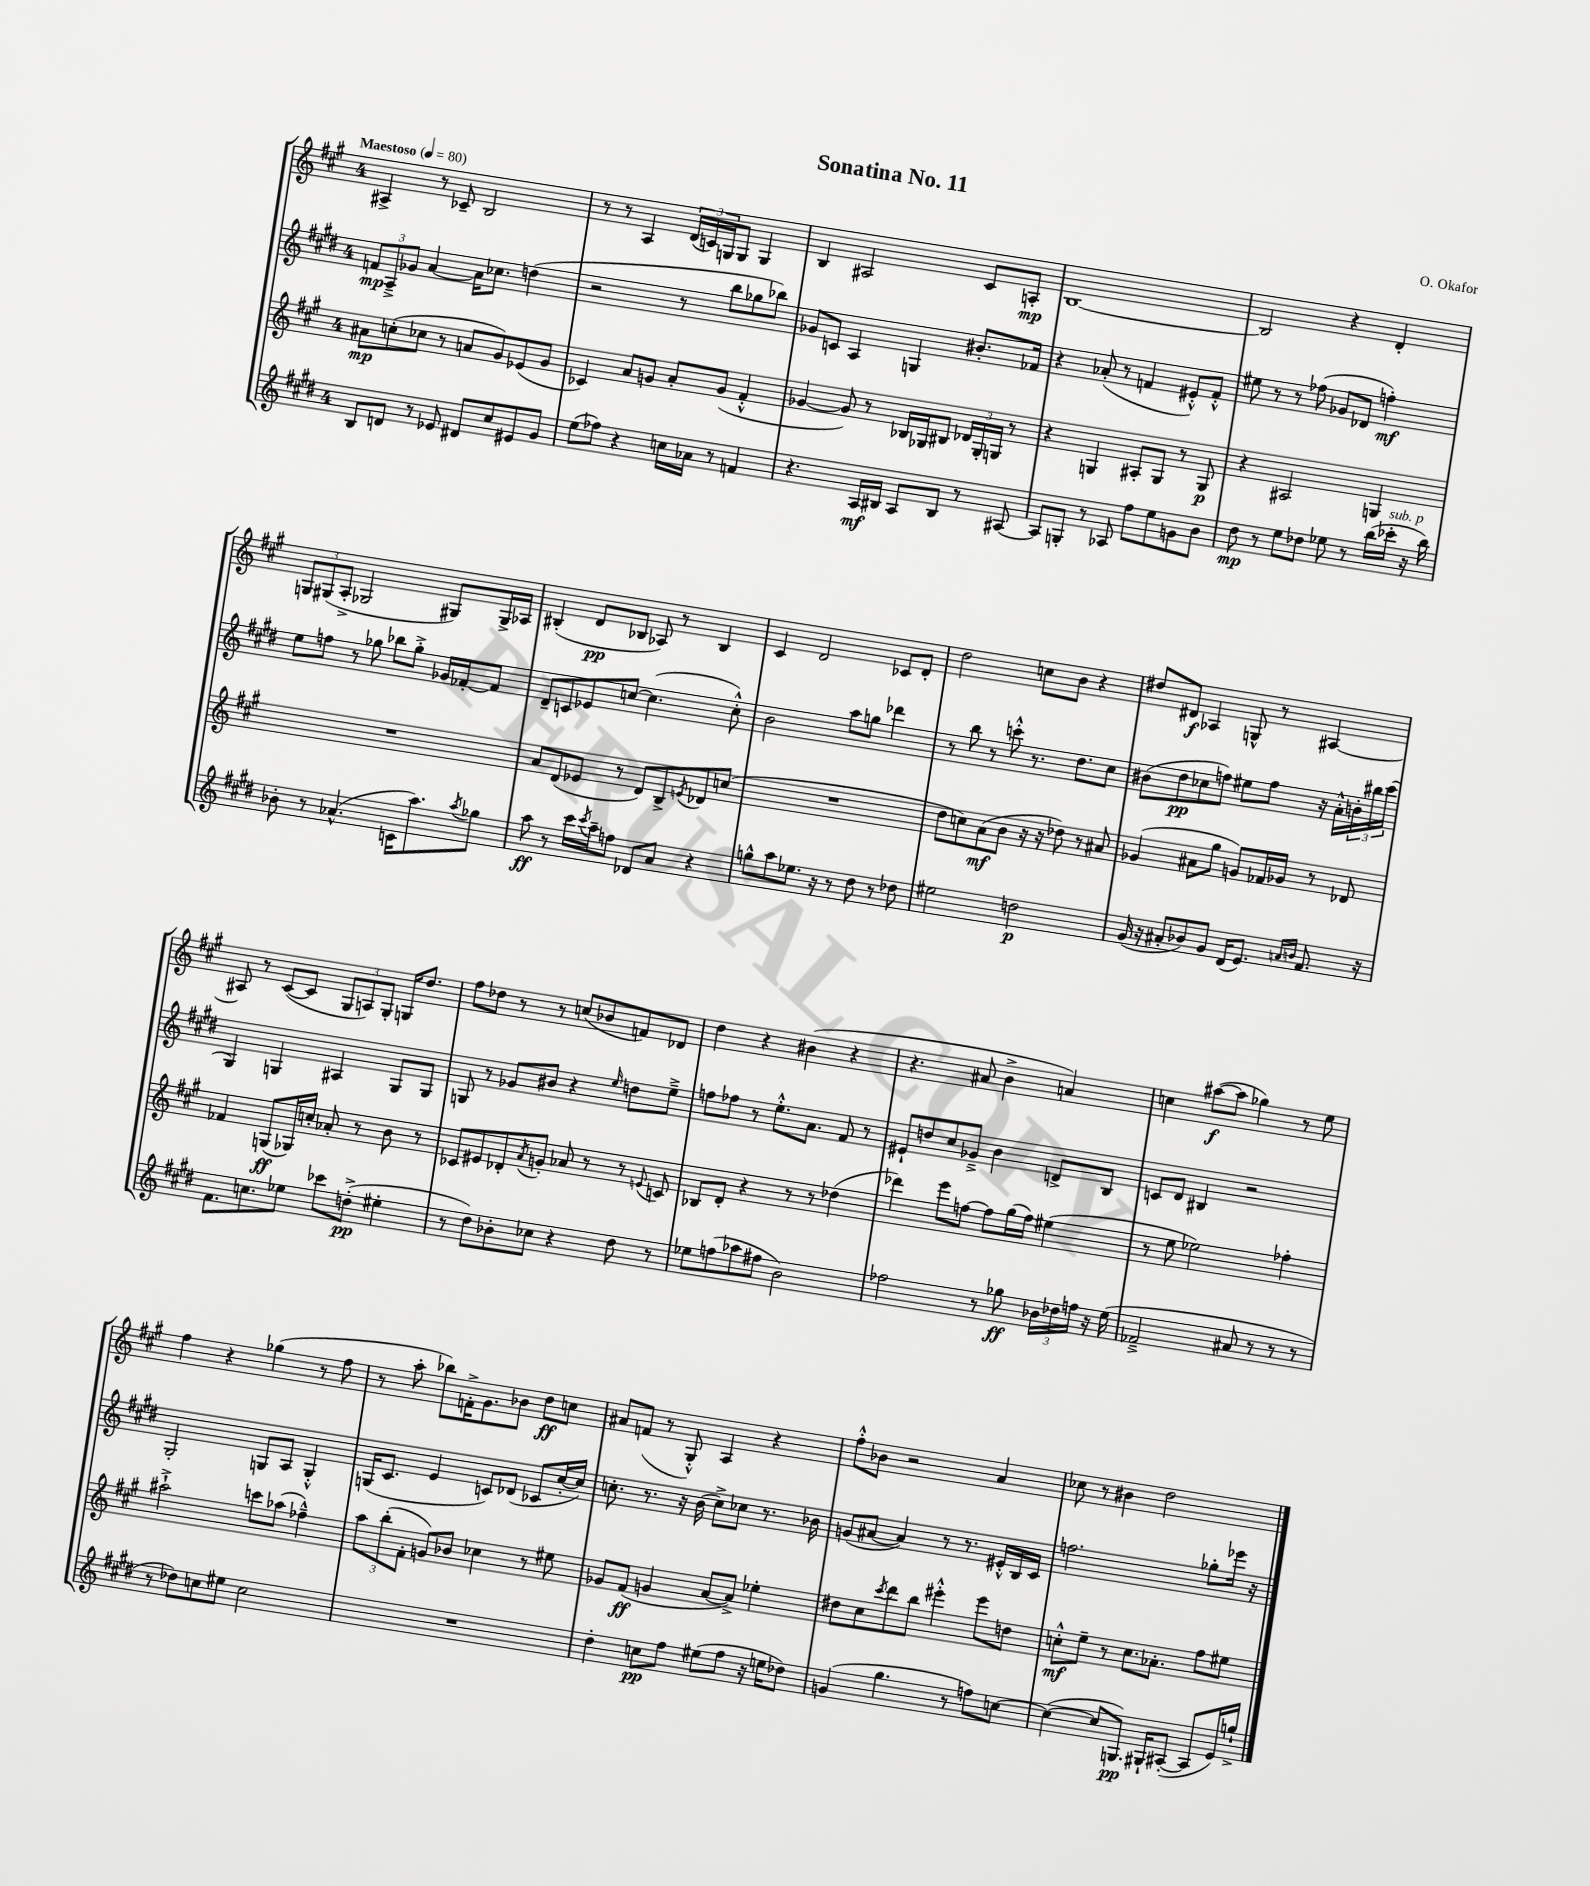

**kern	**kern	**kern	**kern
*staff4	*staff3	*staff2	*staff1
*clefG2	*clefG2	*clefG2	*clefG2
*k[f#c#g#d#]	*k[f#c#g#]	*k[f#c#g#d#]	*k[f#c#g#]
*M4/4	*M4/4	*M4/4	*M4/4
*MM80	*MM80	*MM80	*MM80
8B	8a#	12f	4A#^
.	.	12A~^	.
8d	(8cc'	.	.
.	.	12g-	.
8r	8cc-	[4a	8r
8e-	8r	.	8c-~
8d#	8a	16a]	2B
.	.	8.cc-	.
8cc#	8g#)	.	.
8e#	(8e-	(4dd	.
8g#	8g#	.	.
=	=	=	=
(8ee	4c-)	2r	8r
8ff-)	.	.	8r
4r	8a	.	4A
.	8g	.	.
16cc	8a'	8r	(24d
.	.	.	24c)
16a-	.	.	.
.	.	.	24G
8r	(8g	8bb	8G
4f	4f#'^^	8gg-	4G
.	.	8bb-)	.
=	=	=	=
4.r	[4g-	8g-	4B
.	.	8c	.
.	8g-])	4A	2A#
16A	8r	.	.
16B#	.	.	.
8A	16B-	4G	.
.	16G-	.	.
8B#	8B#	.	.
8r	24d-	8.b#'	8c#
.	24G-'	.	.
.	24G	.	.
[8A#	8r	.	8A'
.	.	16f-	.
=	=	=	=
8A#]	4r	4r	[1B
8G'	.	.	.
8r	4G	(8a-'	.
8A-	.	8r	.
8ff#	8A#'	4f	.
8ee	8G	.	.
8g	8r	8e#'^^)	.
8b	8G	8f'^^	.
=	=	=	=
8dd#	4r	8ee#	2B]
8r	.	8r	.
8ee	2A#	8r	.
8dd-	.	(8ff-	.
8ee-	.	8g-	4r
8r	.	8d-	.
(16bb	4G	4ff')	4d'
16ccc-'	.	.	.
16r	.	.	.
16bb)	.	.	.
=	=	=	=
8b-'	1r	8ee	12G
.	.	.	(12G#
8r	.	8ff	.
.	.	.	12A'^
(4.a-^^	.	8r	2G-
.	.	8gg-	.
.	.	8bb-	.
16c	.	8gg-'^	.
8.aa)	.	.	.
.	.	16g-	8G#)
.	.	[16f-'	.
8qaa	.	.	.
8gg-	.	8f-]	16G#^
.	.	.	16A-
=	=	=	=
8aa	8a	8d#~	(4B#'
8r	(8d	8c	.
16ccc#	8e-	8e-	8d
8qccc#	.	.	.
16aa~	.	.	.
8ff	8r	[8cc	8B-
8d-	8d)	(4.cc]	8A-)
8a	8B^	.	8r
.	8qe	.	.
4r	8d-	.	4B-
.	(8cc	8cc'^^)	.
=	=	=	=
8gg^^	1r	2b	4c#
8aa	.	.	.
8.ee-	.	.	2d
16r	.	.	.
8r	.	8aa	.
8dd#	.	8gg	.
8r	.	4ddd-	8c-
8dd-	.	.	8d'
=	=	=	=
2ee#	8dd	8r	2dd
.	8cc)	8bb	.
.	(8a	8r	.
.	8b	8ccc'^^	.
2dd	16r	8.r	8cc
.	16r	.	.
.	8dd-)	.	8b
.	.	8.dd#	.
.	8r	.	4r
.	8a#	8cc#	.
=	=	=	=
(16g#	(4g-	(8b#	8dd#
16r	.	.	.
8a#'	.	8dd#	8d#
8b-)	8a#	8cc-	4A-
8g#	8gg#	8ff)	.
(16d#	8g)	8ee#	8G^^
8.e)	.	.	.
.	16f-	8ff	8r
.	16g-	.	.
16qqa	.	.	.
16qqb	.	.	.
8.f#	8r	16r	[4A#
.	.	16a'^^	.
.	8d-	24b'	.
.	.	24bb#	.
16r	.	.	.
.	.	(24ccc#	.
=	=	=	=
8.f#	4f-	4G#)	8A#]
.	.	.	8r
8.cc	.	.	.
.	(8G	4G	([8c#
8ee-	16G-)	.	8c#]
.	16cc'	.	.
8ccc-	8a-'	4A#	12G#
.	.	.	12A)
(8dd'^	8r	.	.
.	.	.	12G#'
4ee#'	8b	8G	16G
.	.	.	8.dd
.	8r	8G	.
=	=	=	=
8r	8c-	8G	8ff#
8dd#)	8e#	8r	8dd-
8b-'	8d-'	8g-	8r
.	8qa	.	.
8cc-	8g'	8b#	8r
4r	8a-	4r	(8cc
.	8r	.	8b-
.	.	16qqee	.
8dd#	8r	8dd	8f)
.	8qqe	.	.
8r	8c	8ee~^	8d-
=	=	=	=
8ee-	8B-	8ff	4dd
(8ff	8d'	8ff-	.
8aa-	4r	8r	4r
8ff#	.	8.ee'^^	.
2b)	8r	.	(4b#
.	.	8.a	.
.	8r	.	.
.	(4dd-	8f#	4r
.	.	8r	.
=	=	=	=
2ff-	4ddd-)	8e#`	4.r
.	.	8dd	.
.	8eee	8cc#	.
.	[8ff	8g-~^	8a#
8r	8ff]	4b	4b^
8gg-	(16gg#	.	.
.	16ff)	.	.
24b-	(4ee#	8d^	4a)
24dd-	.	.	.
24ff	.	.	.
16r	.	8B	.
(16ee	.	.	.
=	=	=	=
2f-~^	8r	8c	4cc
.	8ee	8d#	.
.	2ee-)	4B#	([8aa#
.	.	.	8aa#]
8a#	.	2r	4gg-)
8r	.	.	.
8r	4ff-'	.	8r
8r	.	.	8ee
=	=	=	=
8r	2aa#`^	2G#'	4ff#
8dd-)	.	.	.
8cc	.	.	4r
8ee#	.	.	.
2cc	8ccc	8G	(4gg-
.	(8aa-	8A	.
.	4ff-~^^)	4G'^^	8r
.	.	.	8ff#
=	=	=	=
1r	12aa	(16G	8r
.	.	8.c#	.
.	(12bb'	.	.
.	.	.	8aa'
.	12f#'	.	.
.	8g)	4e	8bb-)
.	8b-	.	16f'^
.	.	.	8.g#
.	4cc-	8c)	.
.	.	(8d-	8b-
.	8r	8c-	8dd
.	8ee#	[16cc#'	8cc
.	.	16cc#])	.
=	=	=	=
4dd#'	8g-	8.cc'	8a#
.	(8f#	.	(8f
.	.	8.r	.
8cc	4g	.	8r
8ff#	.	16r	8G#'^^)
.	.	(16b	.
(8ee#	[8a	8cc^)	4A
8ff#	8a^])	8cc-	.
16r	4ee-'	8.r	4r
16ee	.	.	.
8dd-)	.	.	.
.	.	16b-	.
=	=	=	=
(4g	8dd#	(8g	8ff#'^^
.	8cc#	[8a#	8b-
.	8qccc#	.	.
4.gg#	8ddd	4a#])	2r
.	8bb	.	.
.	4eee#'^^	8r	.
8r	.	8.r	.
8ff)	8eee#	.	4a
.	.	16e#'^^	.
[8cc	8dd	16B	.
.	.	16c#	.
=	=	=	=
(4cc_	8cc'^^	2.ff	8cc-
.	8ee~	.	8r
8cc]	8r	.	4b#
8.G)	8.cc	.	.
.	.	.	2dd
16G#`	8.a-'	.	.
([8A#'	.	.	.
8A#]	8ff#	8gg-'	.
16e)	8ee#	16eee-	.
16gg`^	.	16r	.
==	==	==	==
*-	*-	*-	*-
